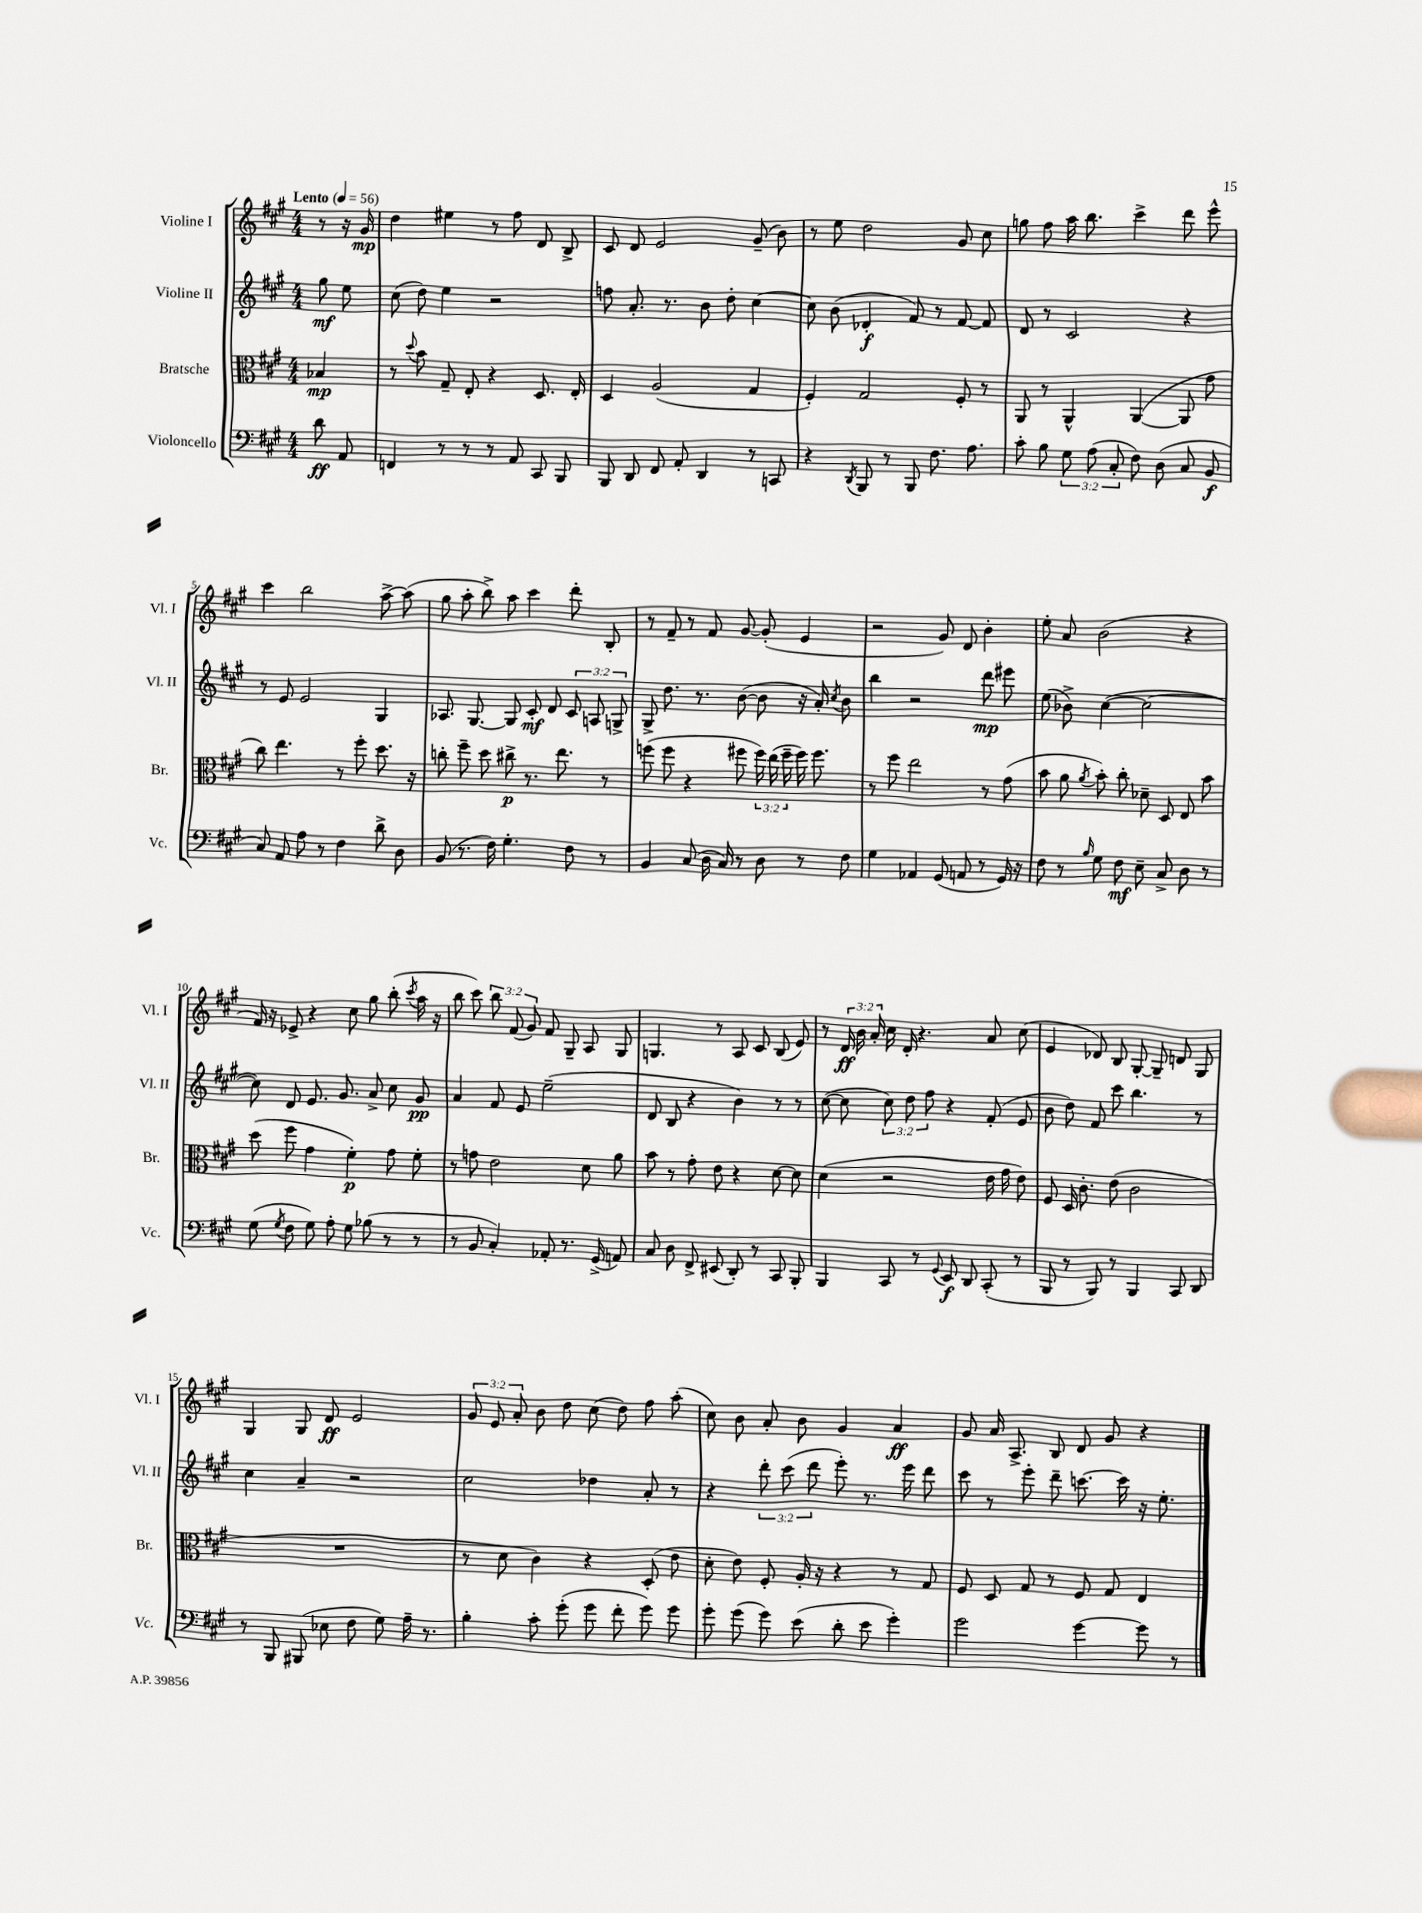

**kern	**kern	**kern	**kern
*staff4	*staff3	*staff2	*staff1
*clefF4	*clefC3	*clefG2	*clefG2
*k[f#c#g#]	*k[f#c#g#]	*k[f#c#g#]	*k[f#c#g#]
*M4/4	*M4/4	*M4/4	*M4/4
*MM56	*MM56	*MM56	*MM56
8d\	4B-/	8gg#\	8r
8AA/	.	8ee\	16r
.	.	.	16g#/
=	=	=	=
4FF/	8r	(8cc#\	4dd\
.	8qqdd/	.	.
.	8b\	8dd\)	.
8r	8G#~/	4ee\	4ee#\
8r	8E'/	.	.
8r	4r	2r	8r
8AA/	.	.	8ff#\
8CC#/	8.D/	.	8d/
8BBB/	.	.	8B^/
.	16E'/	.	.
=	=	=	=
8BBB/	4D/	8ff\	8c#/
8DD/	.	8.a'/	8d/
8FF#/	(2A/	.	2e/
.	.	8.r	.
8AA'/	.	.	.
4DD/	.	8b\	.
.	.	8dd'\	.
8r	4G#/	[4cc#\	(8g#~/
8CC/	.	.	8b\)
=	=	=	=
4r	4F#'/)	8cc#\]	8r
.	.	(8b\	8ee\
8qDD/	.	.	.
8BBB/	2G#/	4d-'/	2dd\
8r	.	.	.
8BBB/	.	8f#/)	.
8.F#\	.	8r	.
.	8F#'/	[8f#/	8g#/
8.A\	.	.	.
.	8r	8f#/]	8cc#\
=	=	=	=
8c#'\	8AA/	8d/	8gg\
8B\	8r	8r	8ff#\
12G#\	4AA^^/	2c#/	16aa\
.	.	.	8.bb\
(12A\	.	.	.
12C#'/	.	.	.
8F#\)	([4AA/	.	4ccc#^\
(8D\	.	.	.
8C#/	8AA/]	4r	8ddd\
8BB/	8g#\	.	8eee^^\
=	=	=	=
8C#/)	8cc#\)	8r	4ccc#\
8AA/	4.ee\	8e/	.
8A\	.	2e/	2bb\
8r	.	.	.
4F#\	8r	.	.
.	8ff#'\	.	.
8d^\	8.dd\	4G#/	[8aa^\
8D\	.	.	(8aa\]
.	16r	.	.
=	=	=	=
(8BB/	8cc'\	8.A-/	8gg#\
8.r	8ff#~\	.	8aa'\
.	.	[8.G#/	.
.	8dd\	.	8bb^\)
16F#\)	.	.	.
4.G#'\	8cc#^\	8G#/]	8aa\
.	8.r	8c#'/	4ccc#\
.	.	8d/	.
.	8.ee\	.	.
8F#\	.	12c#/	8ddd'\
.	.	12A/	.
8r	8r	.	8B'/
.	.	12G^/	.
=	=	=	=
4BB/	(8ff\	8G#^/	8r
.	8ff\	8.dd\	8f#~/
(8C#/	4r	.	8r
.	.	8.r	.
16D\	.	.	8f#/
16C#/)	.	.	.
8r	8ff#\	([8b\	[8g#/
8D\	24ff#\)	8b\]	(8g#'/]
.	(24ee\	.	.
.	24ff#~\	.	.
8r	16ff#\)	16r	4e/
.	8.ff#\	16a'/)	.
.	.	8qcc#/	.
8F#\	.	8b\	.
=	=	=	=
4G#\	8r	4bb\	2r
.	8ff#\	.	.
4AA-/	2ee\	2r	.
(8GG#/	.	.	8g#/)
8AA/	.	.	8d/
8r	8r	8ddd\	4b'\
16GG#/)	(8g#\	8eee#\	.
16r	.	.	.
=	=	=	=
8F#\	8b\	(8ee\	8ee'\
8r	8a\	8b-^\)	8a/
16qqB/	8qa/	.	.
8G#\	8b'\)	([4cc#\	(2b\
8F#\	8cc#'\	.	.
8E~\	8d-~\	2cc#\_	.
8C#^/	8D/	.	.
8D\	8E/	.	4r
8r	8b\	.	.
=	=	=	=
(8G#\	(8dd\	8cc#\])	16f#/)
.	.	.	16r
8qG#/	.	.	.
8F#\	8ff#\	8d/	8e-^/
8G#\)	4g#\	8.e/	4r
8A'\	.	.	.
.	.	8.g#/	.
8G#\	4f#'\)	.	8cc#\
(8B-\	.	8a^/	8gg#\
8r	8g#\	8cc#\	(8bb'\
.	.	.	8qccc#/
8r	8f#'\	8g#/	16aa\
.	.	.	16r
=	=	=	=
8r	8r	4a/	8bb\
8BB/	8g\	.	8ccc#\)
4C#'/)	2e\	8f#/	12bb\
.	.	.	(12f#/
.	.	8e/	.
.	.	.	12g#/)
8AA-'/	.	(2ee~\	8f#/
8.r	.	.	8G#~/
.	8d\	.	8A/
(16GG#^/	.	.	.
8AA/)	8a\	.	8G#/
=	=	=	=
8C#/	8b\	8d/	4.G/
8D\	8r	8B/	.
8FF#^/	8g#'\	4r	.
(8EE#/	8e\	.	8r
8DD'/)	4r	4b\)	8A/
8r	.	.	8c#/
8CC#/	[8d\	8r	(8B/
8BBB'/	8d\]	8r	8e/)
=	=	=	=
4BBB/	(4d\	([8cc#\	8r
.	.	8cc#\]	24d/
.	.	.	24b\
.	.	.	24a'/
8CC#/	2r	12cc#\)	16cc#\
.	.	.	16d'/
.	.	12dd\	.
8r	.	.	4.r
.	.	12ff#\	.
8qqGG#/	.	.	.
8EE/	.	4r	.
8DD/	.	.	.
(8CC#'/	16e\	(8f#'/	8a/
.	16g#\	.	.
8r	8e\)	8e/	(8cc#\
=	=	=	=
8BBB/	8F#/	8b\	4e/
8r	16D/	8dd\)	.
.	8.c#'\	.	.
8BBB/)	.	8f#/	8d-/)
8r	(8e\	8ccc#\	8B/
4BBB/	2c#\	4.bb\	[8G#'/
.	.	.	8G#~/]
8CC#/	.	.	8d/
8DD/	.	8r	8G#/
=	=	=	=
8r	1r	4cc#\	4G#/
8BBB/	.	.	.
(8BBB#/	.	4a~/	8G#/
8E-\	.	.	8d/
8F#\	.	2r	2e/
8G#\)	.	.	.
16A~\	.	.	.
8.r	.	.	.
=	=	=	=
4B'\	8r	2cc#\	12g#/
.	.	.	12e/
.	8d\	.	.
.	.	.	12a'/
8c#'\	4c#\)	.	8b\
(8g#'\	.	.	8dd\
8g#\	4r	4dd-\	(8cc#\
8f#'\	.	.	8dd\)
8g#\)	(8D'/	8a'/	8ff#\
8g#\	8e\	8r	(8aa'\
=	=	=	=
8g#'\	8d'\	4r	8cc#\)
(8g#\	8e\)	.	8b\
8g#\)	8F#'/	12ddd'\	8a'/
.	.	(12ccc#\	.
(8e\	16A'/	.	8b\
.	.	12ddd\	.
.	16r	.	.
8d'\	4r	8eee'\)	4g#/
8e\	.	8.r	.
4g#'\)	8r	.	4a/
.	.	16eee\	.
.	8G#/	8ddd\	.
=	=	=	=
2g#\	8F#/	8ccc#\	8g#/
.	8D/	8r	16a/
.	.	.	8.A^/
.	8G#/	8eee'\	.
.	8r	8ddd~\	8B/
[4g#\	8F#/	[8.ccc\	8d/
.	8G#/	.	8g#/
.	.	16ccc\]	.
8g#\]	4E/	16r	4r
.	.	8.ee'\	.
8r	.	.	.
==	==	==	==
*-	*-	*-	*-
